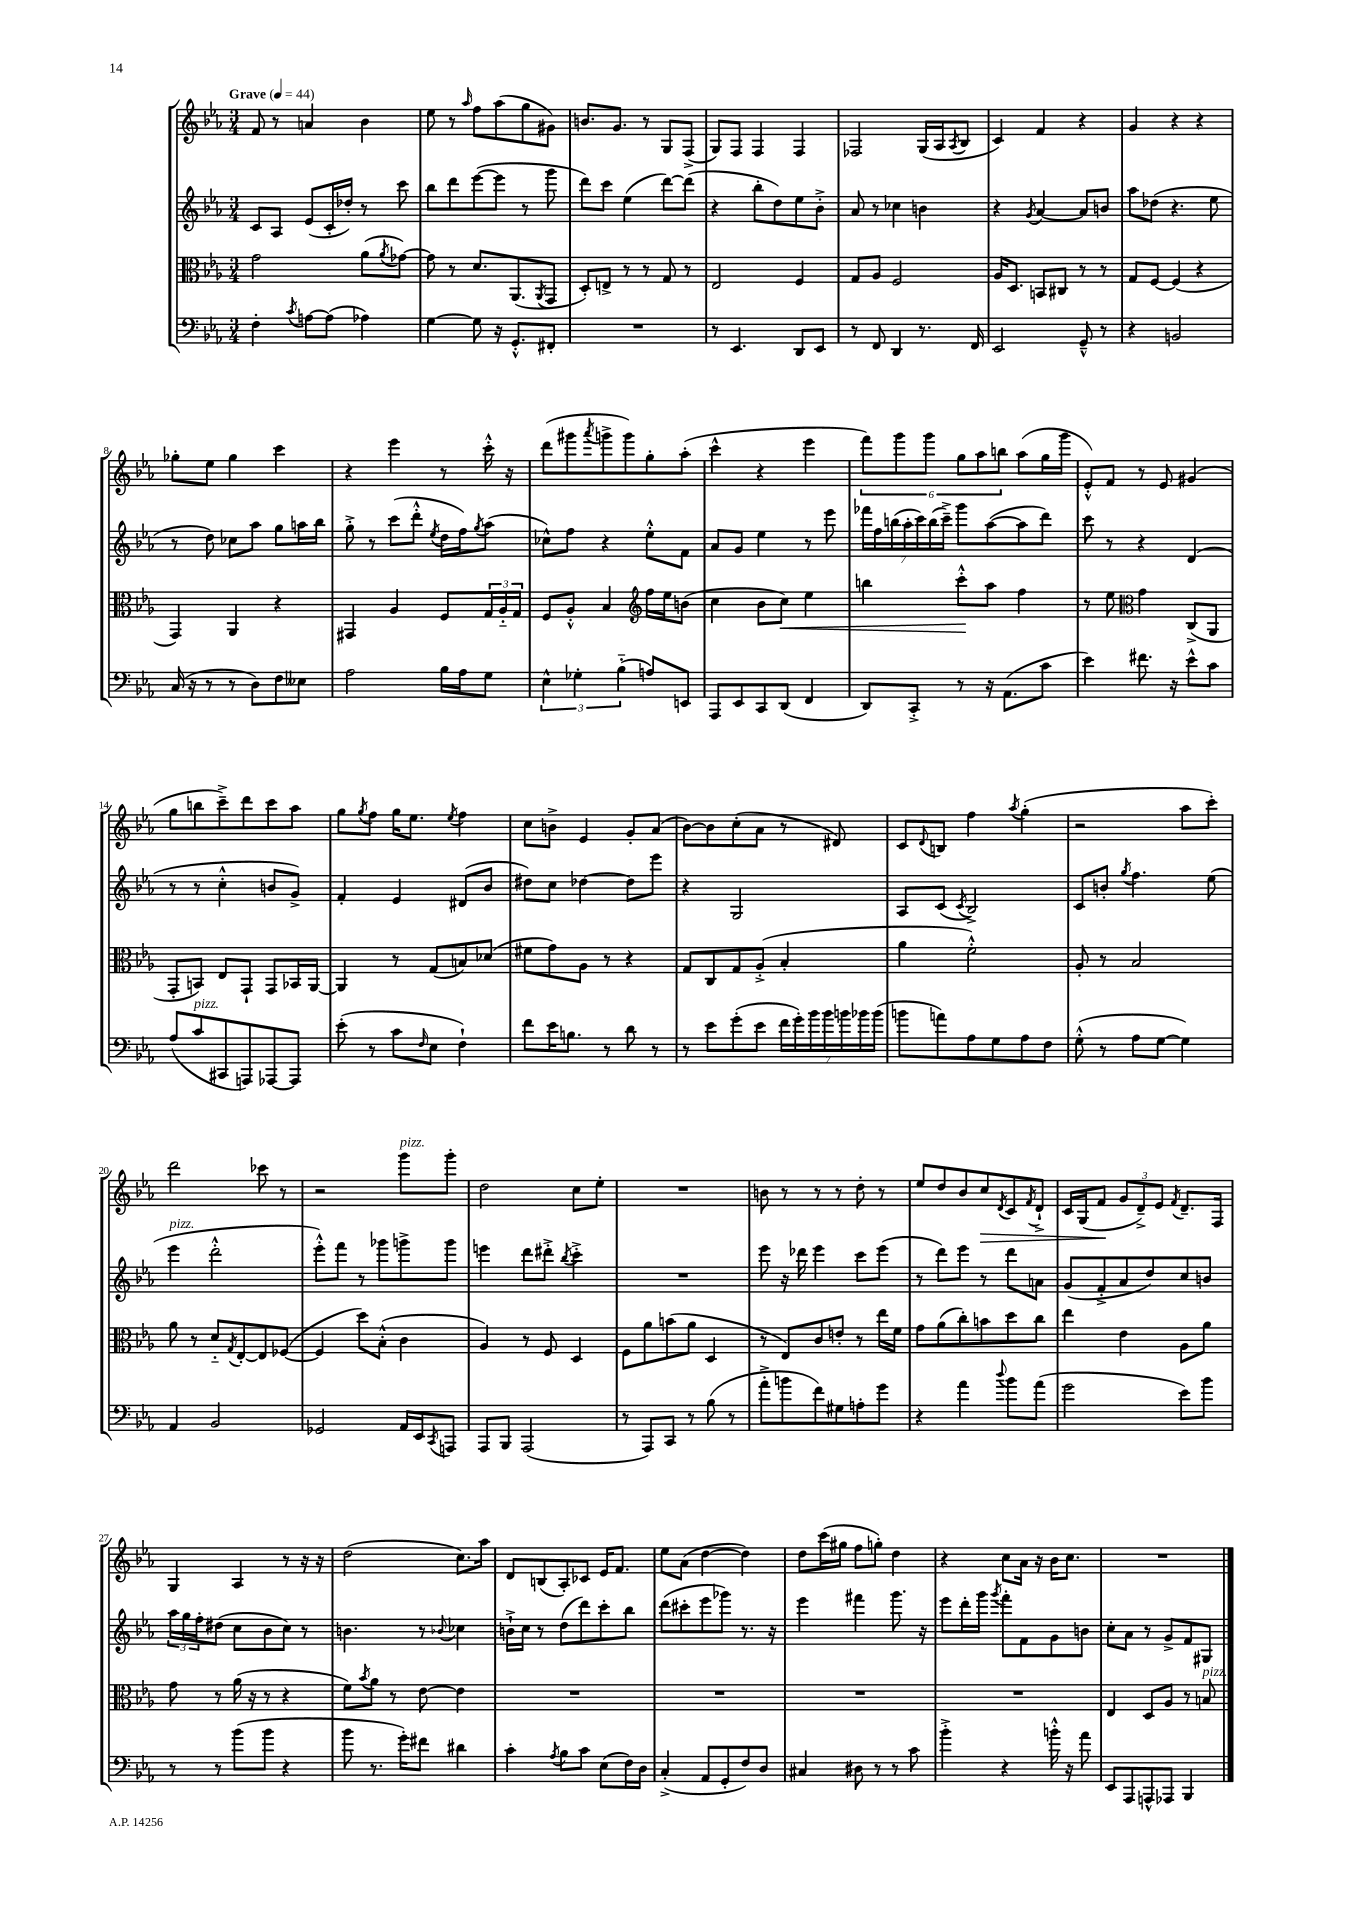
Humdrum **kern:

**kern	**kern	**kern	**kern
*staff4	*staff3	*staff2	*staff1
*clefF4	*clefC3	*clefG2	*clefG2
*k[b-e-a-]	*k[b-e-a-]	*k[b-e-a-]	*k[b-e-a-]
*M3/4	*M3/4	*M3/4	*M3/4
*MM44	*MM44	*MM44	*MM44
4F'\	2g\	8c/L	8f/
.	.	8A-/J	8r
8qc/	.	.	.
[8A\L	.	(8e-/L	4a/
(8A\]J	.	16c'/L	.
.	.	16dd-'/JJ)	.
4A-\)	(8a-\L	8r	4b-\
.	8qa-/	.	.
.	[8g-\J)	8ccc\	.
=	=	=	=
[4G\	8g-\]	8bb-\L	8ee-\
.	8r	8ddd\	8r
.	.	.	16qqaa-/
8G\]	8.d/L	([8eee-\	8ff\L
16r	.	8eee-\]J	(8aa-\
8.GG'^^/L	(8.AA-/	.	.
.	.	8r	8gg\
.	8qAA-/	.	.
8FF#'/J	8GG/J	8ggg\	8g#\J)
=	=	=	=
2.r	8D'/L)	8ddd\L)	8.b/L
.	8E^/J	8ccc\J	.
.	.	.	8.g/J
.	8r	(4ee-\	.
.	8r	.	8r
.	8G/	[8ddd\L)	8G/L
.	8r	(8ddd\]J	(8F^/J
=	=	=	=
8r	2E-/	4r	8G/L)
4.EE-/	.	.	8F/J
.	.	8bb-'\L	4F/
.	.	8dd\)	.
8DD/L	4F/	8ee-\	4F/
8EE-/J	.	8b-'^\J	.
=	=	=	=
8r	8G/L	8a-/	2F-/
8FF/	8A-/J	8r	.
4DD/	2F/	4cc-\	.
8.r	.	4b\	(16G/LL
.	.	.	16A-/J
.	.	.	8qA-/
.	.	.	8B-/J
16FF/	.	.	.
=	=	=	=
2EE-/	16A-/LK	4r	4c/)
.	8.D/J	.	.
.	.	8qg/	.
.	8BB/L	[4a-/	4f/
.	8C#/J	.	.
8GG~^^/	8r	8a-/]L	4r
8r	8r	8b/J	.
=	=	=	=
4r	8G/L	8aa-\L	4g/
.	[8F/J	(8dd-\J	.
2BB/	(4F/]	4.r	4r
.	4r	.	4r
.	.	8ee-\	.
=	=	=	=
(16C/	4GG/)	8r	8gg-'\L
16r	.	.	.
8r	.	8dd\)	8ee-\J
8r	4AA-/	8cc-\L	4gg-\
8D\L)	.	8aa-\J	.
8F\	4r	8gg\L	4ccc\
8E--\J	.	16aa\L	.
.	.	16bb-\JJ	.
=	=	=	=
2A-\	4GG#/	8gg'^\	4r
.	.	8r	.
.	4A-/	(8ccc\L	4eee-\
.	.	8ddd'^^\J	.
.	.	8qee-/	.
16B-\LL	8F/L	16dd\LL	8r
16A-\J	.	16ff\J)	.
.	.	8qgg/	.
8G\J	24G/L	(8aa-\J	16ccc'^^\
.	24A-'~/	.	.
.	.	.	16r
.	24G/JJ	.	.
=	=	=	=
6E-^^\	8F/L	8cc-^^\L)	(8ddd\L
.	8A-'^^/J	8ff\J	8ggg#\
6G-'\	.	.	.
.	.	.	8qaaa-/
.	4B-/	4r	8ggg^\
(6B-'~\	.	.	.
.	.	.	8ggg\)
*	*clefG2	*	*
8A/L)	16ff\LL	8ee-'^^\L	8gg'\
.	16ee-\J	.	.
8EE/J	(8b\J	8f\J	(8aa-'\J
=	=	=	=
8AAA-/L	4cc\	8a-/L	4ccc^^\
8EE-/	.	8g/J	.
8CC/	8b-\L	4ee-\	4r
(8DD/J	8cc\J)	.	.
4FF/	4ee-\	8r	4eee-\
.	.	8eee-\	.
=	=	=	=
8DD/L)	4bb\	28fff-\LL	12fff\L)
.	.	28ff\	.
.	.	(28bb\	.
.	.	.	12ggg\
.	.	28aa-'\	.
8CC'^/J	.	.	.
.	.	28ccc\)	.
.	.	.	12ggg\J
.	.	(28bb\	.
.	.	28ccc~^\JJ)	.
8r	8ccc'^^\L	8ggg\L	12gg\L
.	.	.	12aa-\
16r	8aa-\J	([8aa-\	.
.	.	.	12bb\J
(8.AA-\L	.	.	.
.	4ff\	8aa-\]	(8aa-\L
8c\J	.	8ddd\J)	16gg\L
.	.	.	16ggg\JJ
=	=	=	=
4e-\)	8r	8ccc\	8e-'^^/L)
.	8ee-\	8r	8f/J
*	*clefC3	*	*
8.f#\	4g\	4r	8r
.	.	.	8e-/
16r	.	.	.
8e-^^\L	(8C^/L	(4d/	(4g#/
8c\J	8AA-/J	.	.
=	=	=	=
(8A-/L	8GG'/L	8r	8gg\L
8c/	8BB/J)	8r	8bb\
8CC#/	8E-/L	4cc'^^\	8ccc~^\)
8AAA/)	8GG`/J	.	8ddd\
[8AAA-/	8GG/L	8b/L	8ccc\
8AAA-/]J	16BB-/L	8g^/J)	8aa-\J
.	[16AA-/JJ	.	.
=	=	=	=
(8e-'\	4AA-/]	4f'/	8gg\L
.	.	.	8qgg/
8r	.	.	8ff\J
8c\L	8r	4e-/	16gg\LK
.	.	.	8.ee-\J
16qqF/	.	.	.
8E-\J	(8G/L	.	.
.	.	.	8qee-/
4F`\)	8B/)	(8d#/L	4ff\
.	(8d-/J	8b-/J	.
=	=	=	=
8f\L	8f#\L	8dd#\L)	8cc\L
16e-\K	8g\)	8cc\J	8b^\J
8.B\J	.	.	.
.	8A-\J	[4dd-\	4e-/
8r	8r	.	.
8d\	4r	8dd-\]L	8g'/L
8r	.	8eee-\J	(8a-/J
=	=	=	=
8r	8G/L	4r	[8b-\L)
8e-\L	8C/	.	8b-\]
(8g'\	8G/	2G/	(8cc'\
8e-\J	(8A-'^/J	.	8a-\J
28f\LL	4B-'/	.	8r
28g'\)	.	.	.
28b-\	.	.	.
28b-\	.	.	.
.	.	.	8d#/)
28b\	.	.	.
28b-\	.	.	.
(28b-\JJ	.	.	.
=	=	=	=
8b\L	4a-\	8A-/L	8c/L
.	.	.	8qqd/
8a\)	.	(8c/J	8B/J
.	.	8qc/	.
8A-\	2f'^^\)	2B-^/)	4ff\
8G\	.	.	.
.	.	.	8qaa-/
8A-\	.	.	(4gg'\
8F\J	.	.	.
=	=	=	=
(8G'^^\	8A-'/	8c/L	2r
8r	8r	8b'/J	.
.	.	8qgg/	.
8A-\L	2B-/	4.ff\	.
[8G\J	.	.	.
4G\])	.	.	8aa-\L
.	.	(8ee-\	8ccc'\J)
=	=	=	=
4AA-/	8a-\	4eee-\	2ddd\
.	8r	.	.
2BB-/	8d'~/L	2ddd'^^\	.
.	8qG/	.	.
.	[8E-'/	.	.
.	8E-/]	.	8ccc-\
.	([8F-/J	.	8r
=	=	=	=
2GG-/	4F-/]	8eee-'^^\L)	2r
.	.	8fff\J	.
.	8dd\L)	8r	.
.	(8B-'^^\J	8ggg-\L	.
16AA-/LL	4c\	8ggg^\	8ggg\L
16EE-/J	.	.	.
8qCC/	.	.	.
8AAA/J	.	8ggg\J	8ggg'\J
=	=	=	=
8AAA-/L	4A-/)	4eee\	2dd\
8BBB-/J	.	.	.
(2AAA-/	8r	8ddd\L	.
.	8F/	8ddd#'^\J	.
.	.	8qbb-/	.
.	4D/	4ccc'^\	8cc\L
.	.	.	8ee-'\J
=	=	=	=
8r	8F\L	2.r	2.r
8AAA-/L)	8a-\	.	.
8CC/J	(8b\	.	.
8r	8a-\J	.	.
(8B-\	4D/	.	.
8r	.	.	.
=	=	=	=
8a-'^\L	8r	8eee-\	8b\
8b\	8E-/L)	16r	8r
.	.	16ddd-\	.
8f\)	8c/	4eee-\	8r
8G#\	8e'/J	.	8r
8A'\	8r	8ccc\L	8dd'\
8g\J	16ee-\LL	(8eee-\J	8r
.	16f\JJ	.	.
=	=	=	=
4r	8g\L	8r	8ee-/L
.	(8a-\	8ddd\L)	8dd/
4a-\	8cc'\)	8eee-\J	8b-/
.	8b\	8r	8cc/
8qqdd/	.	.	8qd/
8b-\L	8dd\	8ddd\L	8c/
.	.	.	8qf/
(8a-\J	8cc\J	8a\J	8d`^/J
=	=	=	=
2g\	4ee-\	(8g/L	16c/LL
.	.	.	(16G/J
.	.	8f'^/	8f/J
.	4e-\	8a-/	12g/L
.	.	.	12d~^/)
.	.	8dd/)	.
.	.	.	12e-/J
.	.	.	8qf/
8e-\L)	8A-\L	8cc/	8.d~/L
8b-\J	8a-\J	8b/J	.
.	.	.	16F/Jk
=	=	=	=
8r	8g\	24aa-\LL	4G/
.	.	24gg\	.
.	.	24ff'\J	.
8r	8r	(8dd#\J	.
(8b-\L	(16a-\	8cc\L	4A-/
.	16r	.	.
8b-\J	8r	8b-\	.
4r	4r	8cc\J)	8r
.	.	8r	16r
.	.	.	16r
=	=	=	=
8b-\	8f\L)	4.b\	(2dd\
.	8qb-/	.	.
8.r	8a-\J	.	.
.	8r	.	.
16g'\LK)	.	.	.
8f#\J	[8e-\	8r	.
.	.	8qqb-/	.
4d#\	4e-\]	4cc-\	8.cc\L)
.	.	.	16aa-\Jk
=	=	=	=
4c'\	2.r	16b`^\LL	8d/L
.	.	16cc\JJ	.
.	.	8r	(8B/
8qA-/	.	.	.
8B-\L	.	(8dd\L	8A-'/)
8c\J	.	8ddd\)	8c-/J
(8E-\L	.	8ccc'\	16e-/LK
.	.	.	8.f/J
16F\L)	.	8bb-\J	.
16D\JJ	.	.	.
=	=	=	=
(4C'^/	2.r	(8ddd\L	8ee-\L
.	.	8ccc#'\	(8a-\J
8AA-/L	.	8eee-\	[4dd\
8GG'/	.	8ggg-\J)	.
8F/)	.	8.r	4dd\])
8D/J	.	.	.
.	.	16r	.
=	=	=	=
4C#/	2.r	4eee-\	8dd\L
.	.	.	(16ccc\L
.	.	.	16gg#\JJ
8D#\	.	4fff#\	8ff\L
8r	.	.	8gg'\J)
8r	.	8.ggg\	4dd\
8c\	.	.	.
.	.	16r	.
=	=	=	=
4b-'^\	2.r	8eee-\L	4r
.	.	16ddd'\L	.
.	.	16ggg\JJ	.
.	.	8qggg/	.
4r	.	8fff'\L	8cc\L
.	.	8f\	16a-\Jk
.	.	.	16r
16b'^^\	.	8g\	16b-\LK
16r	.	.	8.cc\J
8a-\	.	8b\J	.
=	=	=	=
8EE-/L	4E-/	8cc'\L	2.r
8AAA-/	.	8a-\J	.
8AAA^^/	8D/L	8r	.
8AAA-/J	8A-/J	8g^/L	.
4BBB-/	8r	8f/	.
.	8B/	8G#/J	.
==	==	==	==
*-	*-	*-	*-
